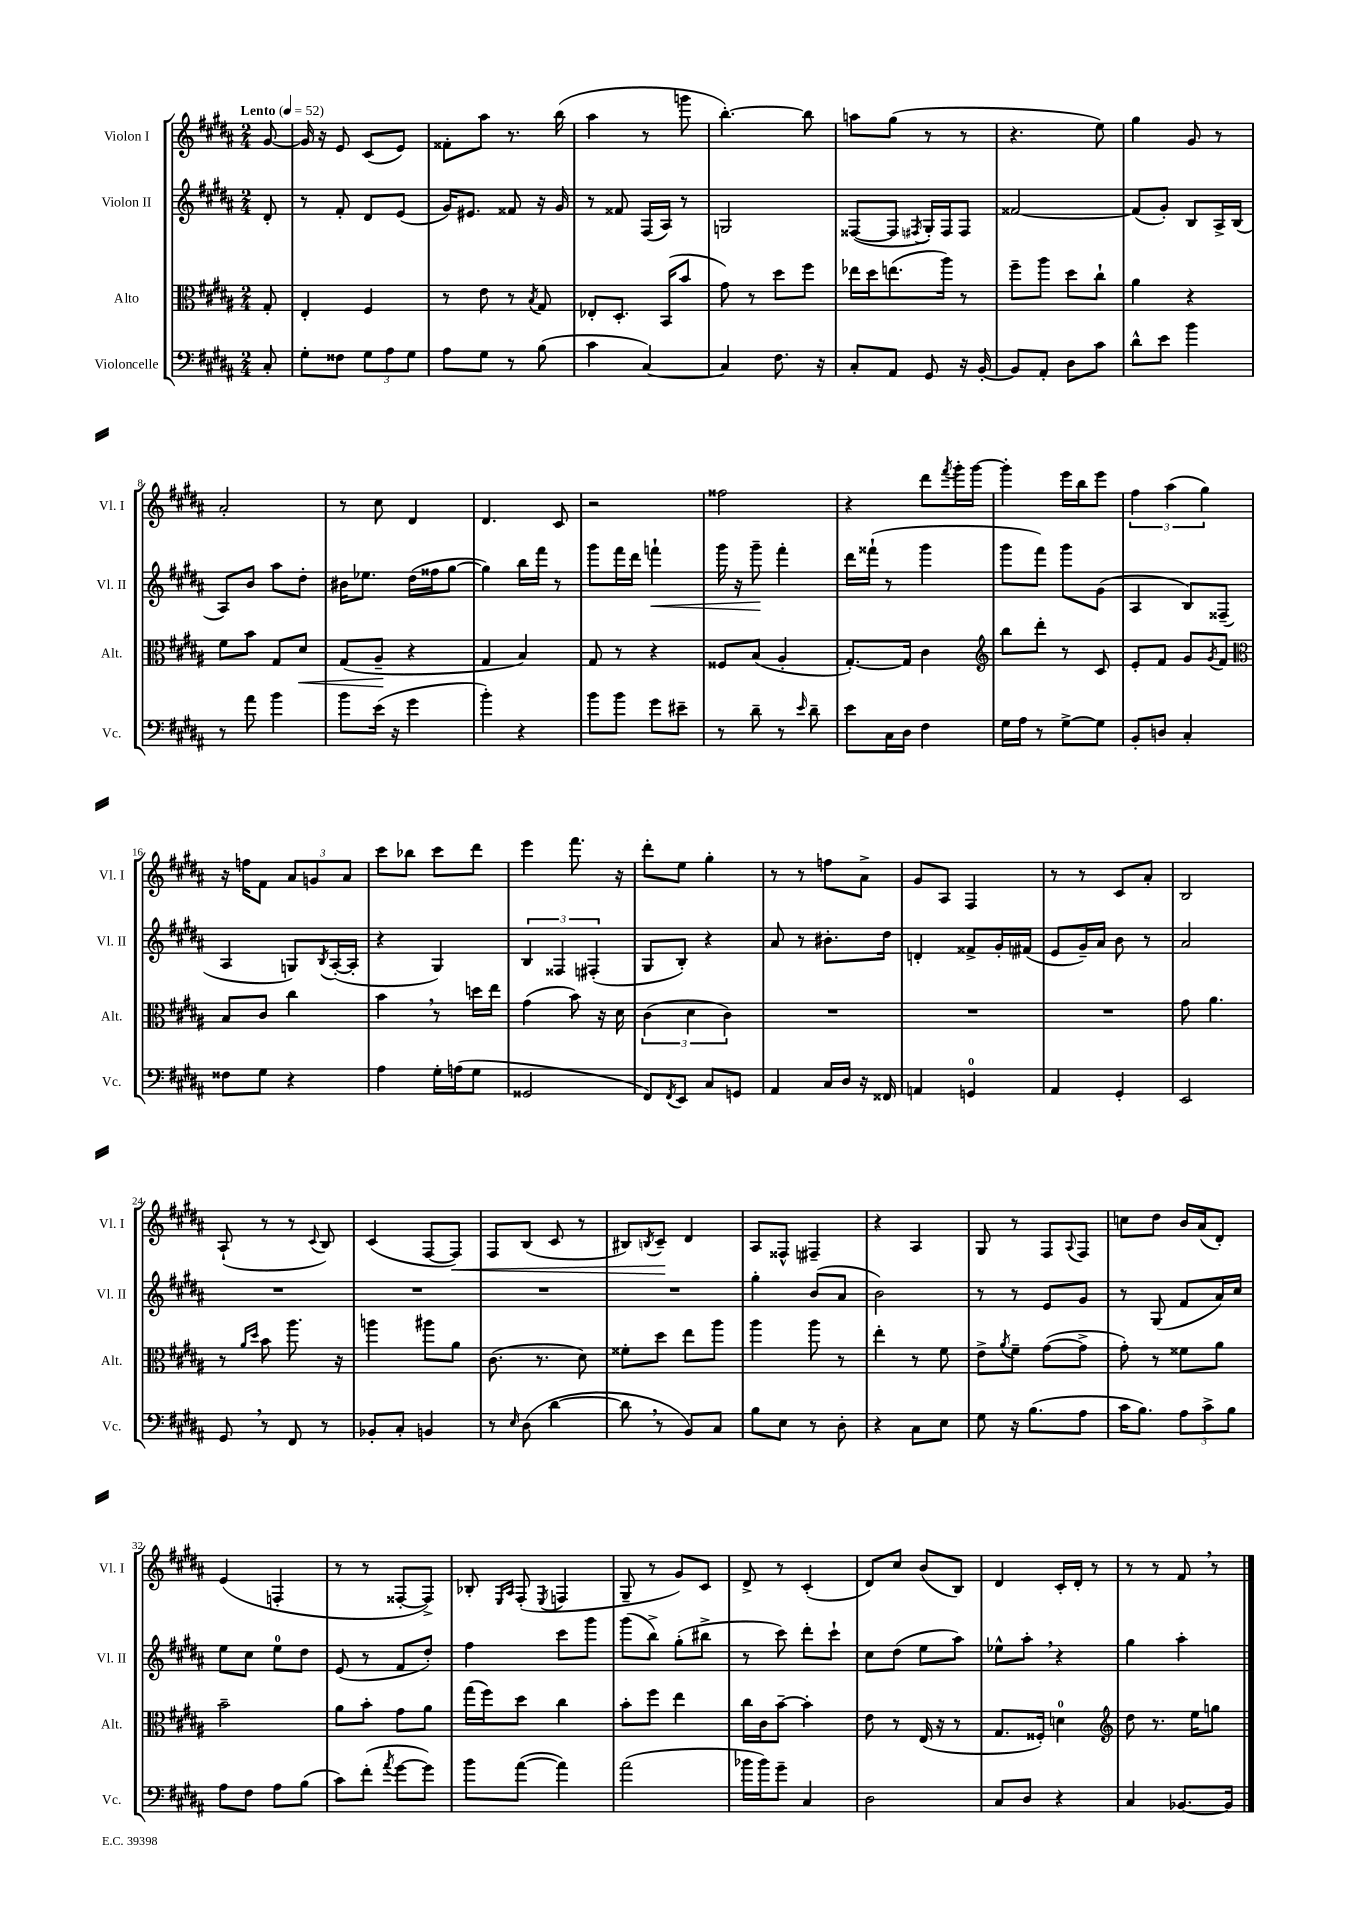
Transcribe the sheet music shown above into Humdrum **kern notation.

**kern	**kern	**kern	**kern
*staff4	*staff3	*staff2	*staff1
*clefF4	*clefC3	*clefG2	*clefG2
*k[f#c#g#d#a#]	*k[f#c#g#d#a#]	*k[f#c#g#d#a#]	*k[f#c#g#d#a#]
*M2/4	*M2/4	*M2/4	*M2/4
*MM52	*MM52	*MM52	*MM52
8C#'	8G#'	8d#'	[8g#
=	=	=	=
8G#'	4E'	8r	16g#]
.	.	.	16r
8F##	.	8f#'	8e
12G#	4F#	8d#	(8c#
12A#	.	.	.
.	.	(8e	8e)
12G#	.	.	.
=	=	=	=
8A#	8r	16g#)	8f##'
.	.	8.e#	.
8G#	8e	.	8aa#
8r	8r	8f##	8.r
.	8qB	.	.
(8B	8G#	16r	.
.	.	16g#	(16bb
=	=	=	=
4c#	8E-'	8r	4aa#
.	8.D#'	8f##	.
[4C#)	.	(16F#	8r
.	(16BB	16A#)	.
.	8b	8r	8ggg
=	=	=	=
4C#]	8g#)	2G	[4.bb')
.	8r	.	.
8.F#	8dd#	.	.
.	8ff#	.	8bb]
16r	.	.	.
=	=	=	=
8C#'	16ee-	([8F##	8aa
.	16dd#	.	.
8AA#	(8.ee	8F##]	(8gg#
.	.	8qF#	.
8GG#	.	16G#')	8r
.	16aa#)	16F#	.
16r	8r	8F#	8r
[16BB'	.	.	.
=	=	=	=
8BB]	8ff#~	[2f##	4.r
8AA#'	8aa#	.	.
8D#	8dd#	.	.
8c#	8cc#`	.	8ee)
=	=	=	=
8d#^^	4a#	(8f##]	4gg#
8e	.	8g#')	.
4b	4r	8B	8g#
.	.	16A#^	8r
.	.	(16B	.
=	=	=	=
8r	8f#	8A#)	2a#'
8a#	8b	8b	.
4b	8G#	8aa#	.
.	8d#	8dd#'	.
=	=	=	=
8b	(8G#	16b#	8r
.	.	8.ee-	.
(16e	8A#~	.	8cc#
16r	.	.	.
4g#	4r	(16dd#	4d#
.	.	16ff##	.
.	.	[8gg#	.
=	=	=	=
4b')	4G#	4gg#])	4.d#
4r	4B)	16bb	.
.	.	16fff#	.
.	.	8r	8c#
=	=	=	=
8b	8G#	8ggg#	2r
8b	8r	16fff#	.
.	.	16ddd#	.
8g#	4r	4fff`	.
8e#~	.	.	.
=	=	=	=
8r	8F##	16ggg#	2ff##
.	.	16r	.
8d#~	(8B	8ggg#~	.
8r	4A#'	4fff#'	.
16qqe	.	.	.
8d#~	.	.	.
=	=	=	=
8e	[8.G#')	16ddd#	4r
.	.	(16fff##`	.
16C#	.	8r	.
16D#	16G#]	.	.
4F#	4c#	4ggg#	8ddd#
.	.	.	8qfff#
.	.	.	16ggg#'
.	.	.	[16ggg#
=	=	=	=
*	*clefG2	*	*
16G#	8bb	8ggg#	4ggg#']
16A#	.	.	.
8r	8ddd#'	8fff#)	.
[8G#^	8r	8ggg#	16eee
.	.	.	16bb
8G#]	8c#	(8g#	8eee
=	=	=	=
8BB'	8e'	4A#	6ff#
8D	8f#	.	.
.	.	.	(6aa#
4C#'	8g#	8B)	.
.	.	.	6gg#)
.	8qg#	.	.
.	8f#	(8F##~	.
=	=	=	=
*	*clefC3	*	*
8F##	8B	4A#	16r
.	.	.	16ff
8G#	8c#	.	8f#
4r	4cc#	8G)	12a#
.	.	.	12g
.	.	8qB	.
.	.	([16A#'	.
.	.	.	12a#
.	.	16A#']	.
=	=	=	=
4A#	4b	4r	8ccc#
.	.	.	8bb-
16G#'	8r	4G#)	8ccc#
(16A	.	.	.
8G#	16dd	.	8ddd#
.	16ee	.	.
=	=	=	=
2GG##	(4g#	6B	4eee
.	.	6F##	.
.	8b)	.	8.fff#
.	.	(6F#'	.
.	16r	.	.
.	16d#	.	16r
=	=	=	=
8FF#)	(6c#	8G#	8ddd#'
8qFF#	.	.	.
8EE	.	8B')	8ee
.	6d#	.	.
8C#	.	4r	4gg#'
.	6c#)	.	.
8GG	.	.	.
=	=	=	=
4AA#	2r	8a#	8r
.	.	8r	8r
16C#	.	8.b#'	8ff
16D#	.	.	.
16r	.	.	8a#^
16FF##	.	16dd#	.
=	=	=	=
4AA	2r	4d'	8g#
.	.	.	8A#
4GG	.	8f##^	4F#
.	.	16g#'	.
.	.	(16f#	.
=	=	=	=
4AA#	2r	8e	8r
.	.	16g#~)	8r
.	.	16a#	.
4GG#'	.	8b	8c#
.	.	8r	8a#'
=	=	=	=
2EE	8g#	2a#	2B
.	4.a#	.	.
=	=	=	=
8GG#	8r	2r	(8A#`
.	16qqa#	.	.
.	16qqdd#	.	.
8r	8b	.	8r
8FF#	8.aa#	.	8r
.	.	.	8qqc#
8r	.	.	8B)
.	16r	.	.
=	=	=	=
8BB-'	4aa	2r	(4c#
8C#'	.	.	.
4BB	8aa#	.	[8F#
.	8a#	.	8F#])
=	=	=	=
8r	(8.c#	2r	8F#
16qqE	.	.	.
(8D#	.	.	(8B
.	8.r	.	.
[4d#	.	.	8c#
.	8d#)	.	8r
=	=	=	=
8d#]	8f##'	2r	8B#)
.	.	.	8qB
8r	8dd#	.	8c#~
8BB)	8ee	.	4d#
8C#	8aa#	.	.
=	=	=	=
8B	4aa#	4gg#'	8A#
8E	.	.	8F##^^
8r	8aa#	(8b	4F#~
8D#'	8r	8a#	.
=	=	=	=
4r	4ee'	2b)	4r
8C#	8r	.	4A#
8E	8f#	.	.
=	=	=	=
8G#	8e^	8r	8G#
.	8qa#	.	.
16r	8f#~	8r	8r
(8.B	.	.	.
.	([8g#	8e	8F#
.	.	.	8qqA#
8A#	8g#^]	8g#	8F#
=	=	=	=
16c#	8g#')	8r	8cc
8.B)	.	.	.
.	8r	(8G#	8dd#
12A#	8f##	8f#	16b
.	.	.	(16a#
12c#^	.	.	.
.	8a#	16a#)	8d#')
12B	.	.	.
.	.	16cc#	.
=	=	=	=
8A#	2b~	8ee	(4e
8F#	.	8cc#	.
8A#	.	8ee	4F'
(8B	.	8dd#	.
=	=	=	=
8c#)	8a#	(8e	8r
(8f#'	8b'	8r	8r
8qa#	.	.	.
[8g#	8g#	8f#	[8F##'
8g#])	8a#	8dd#')	8F##^])
=	=	=	=
8b	(16gg#	4ff#	8B-'
.	16ff#)	.	.
.	.	.	16qqE
.	.	.	16qqA#
([8a#	8dd#	.	(8F#'
.	.	.	8qE
4a#])	4cc#	8ccc#	4F
.	.	8ggg#	.
=	=	=	=
(2a#	8b'	(8ggg#	8G#~
.	8ff#	8bb^)	8r
.	4ee	(8gg#'	8g#)
.	.	8bb#^	8c#
=	=	=	=
16b-	16cc#	8r	8d#^
16b-)	16c#	.	.
8g#~	[8b~	8ccc#)	8r
4C#	4b']	8ddd#'	(4c#'
.	.	8ccc#`	.
=	=	=	=
2D#	8e	8cc#	8d#)
.	8r	(8dd#	8cc#
.	(16E	8ee	(8b
.	16r	.	.
.	8r	8aa#)	8B)
=	=	=	=
8C#	8.G#	8ee-^^	4d#
8D#	.	8aa#'	.
.	16F##')	.	.
4r	4d	4r	16c#'
.	.	.	16d#'
.	.	.	8r
=	=	=	=
*	*clefG2	*	*
4C#	8dd#	4gg#	8r
.	8.r	.	8r
[8.BB-	.	4aa#'	8f#
.	16ee	.	.
.	8gg	.	8r
16BB-]	.	.	.
==	==	==	==
*-	*-	*-	*-
